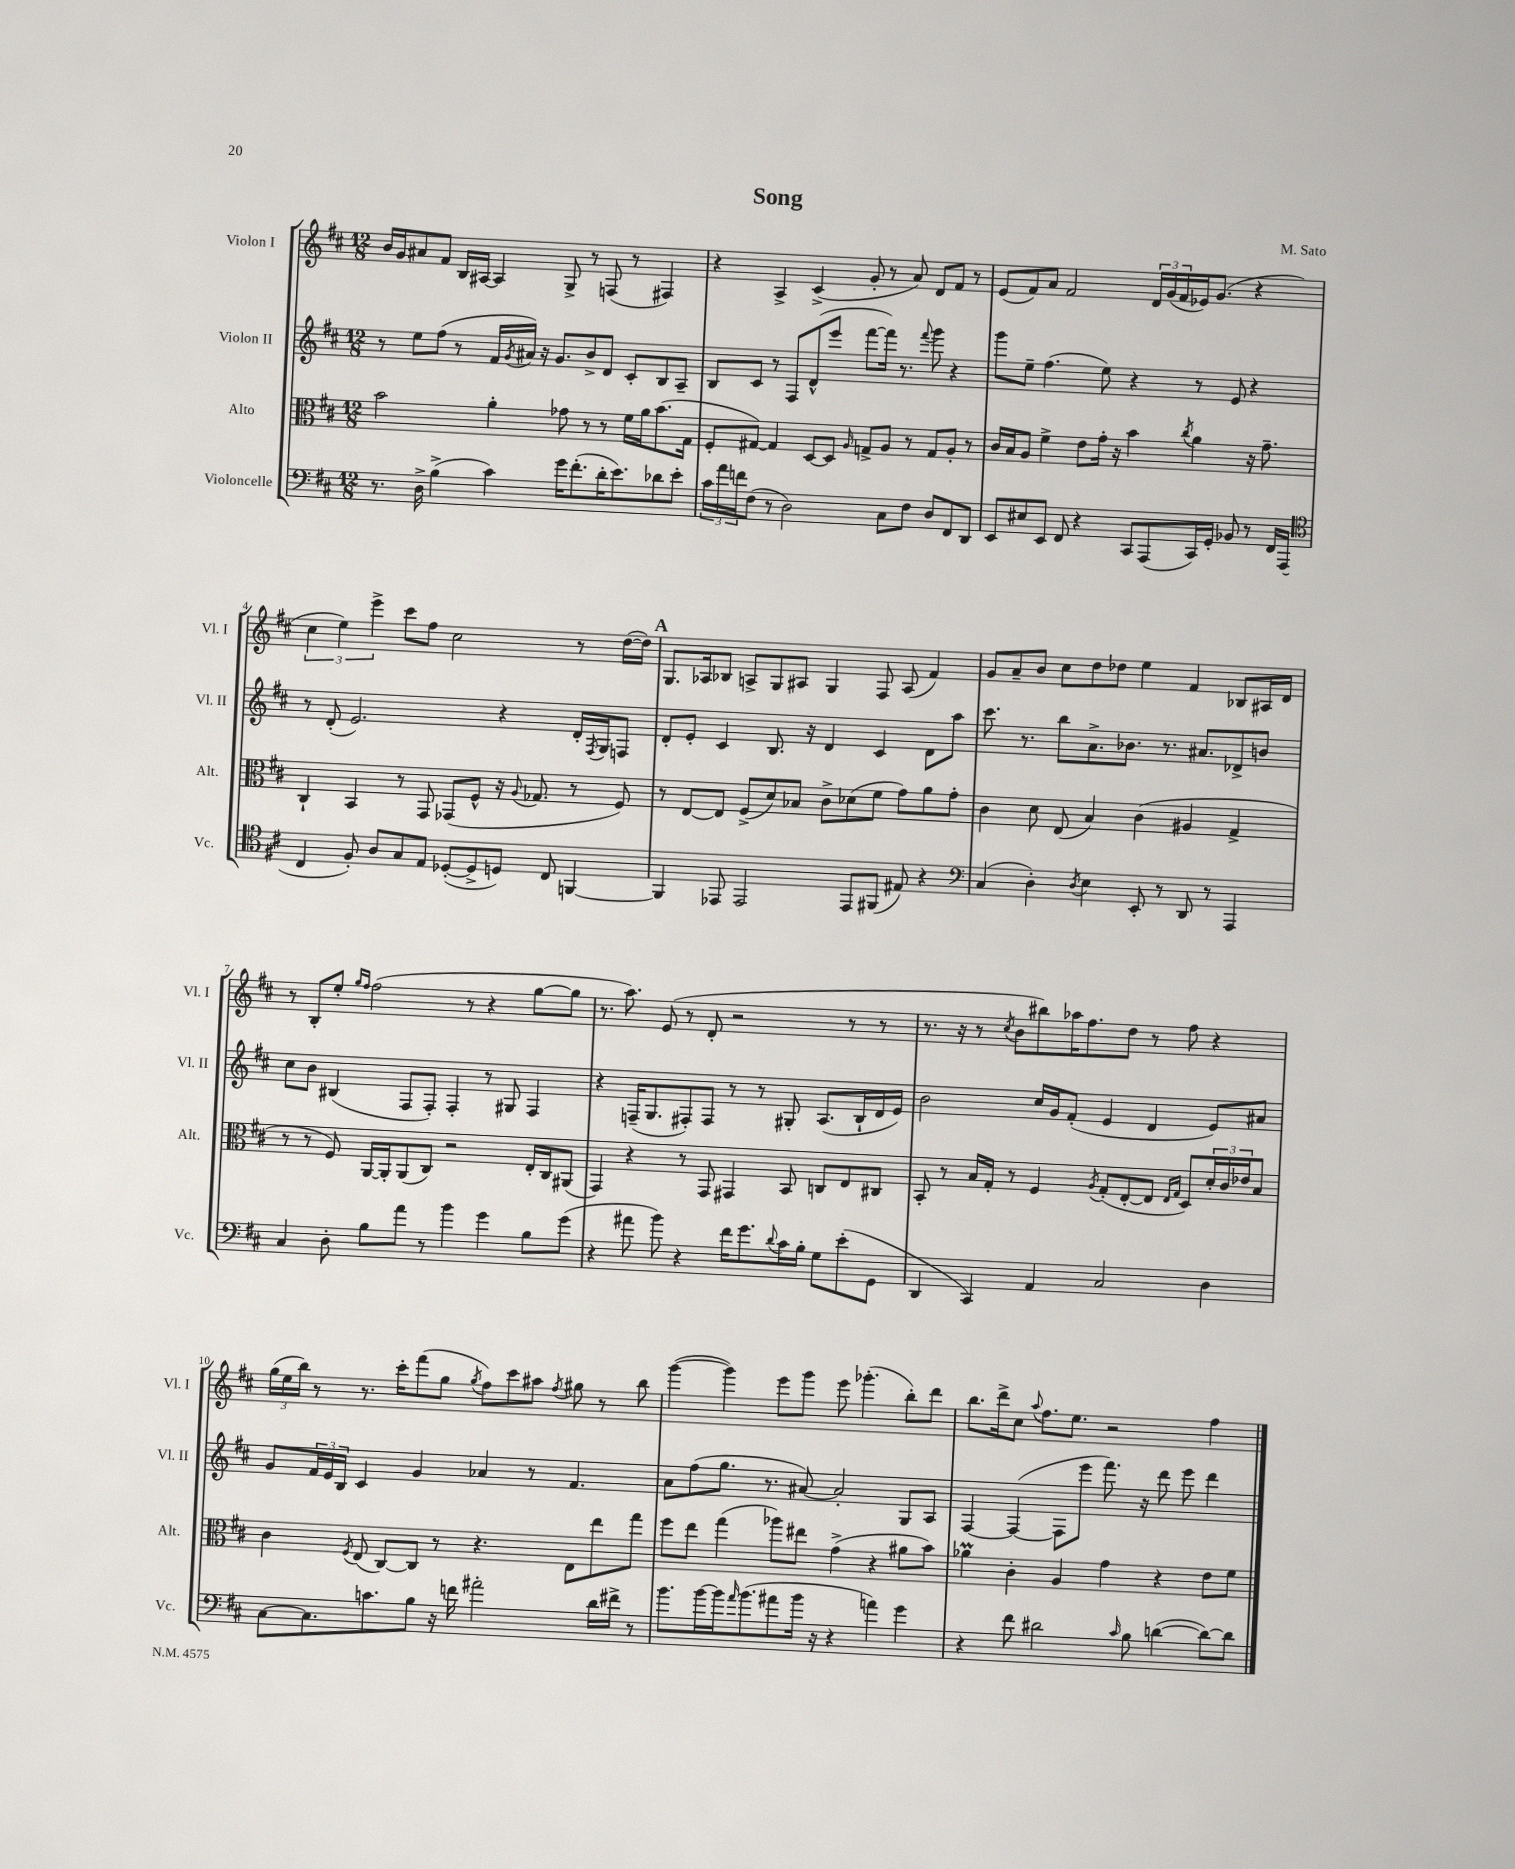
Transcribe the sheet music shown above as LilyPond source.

\header { title = "Song" composer = "M. Sato" }
<<
\new StaffGroup <<
\new Staff = "s0" \with { instrumentName = "Violon I" shortInstrumentName = "Vl. I" } {
    \clef treble \key d \major \numericTimeSignature \time 12/8
    b'16 g'16 ais'8 fis'8 b16 ais16~ ais4 g8-> r8 f8( r8 fis4) |
    r4 a4-> cis'4->( g'8-. r8 a'8) d'8 fis'8 r8 |
    e'8( fis'8) a'8 fis'2 \tuplet 3/2 { d'16 g'16( fis'16 } ees'16) g'8.( r4 |
    \tuplet 3/2 { cis''4 e''4) e'''4-> } cis'''8 fis''8 cis''2 r8 d''16~( d''16) |
    \mark \markup { \bold "A" } g8. aes16 bes8 a8-> g8 ais8 g4 fis8 ais8( fis'4) |
    g'8 a'8-- b'8 cis''8 d''8 des''8 e''4 fis'4 bes8 ais16 d'16 |
    r8 b8-. e''8-. \grace { g''16 fis''16 } fis''2( r8 r4 g''8~ g''8 |
    r8. a''8.) e'8( r8 d'8-. r2 r8 r8 |
    r8. r16 r8 \acciaccatura { cis''8 } b'8 bis''8) aes''16 fis''8. d''8 r8 fis''8 r4 |
    \tuplet 3/2 { g''16( e''16 b''16) } r8 r8. cis'''16-. fis'''8( g''8 \acciaccatura { g''8 } fis''8) cis'''8 ais''8 \acciaccatura { fis''8 } gis''8 r8 b''8 |
    g'''4~( g'''4) e'''8 g'''8 e'''8 ges'''4.-.( b''8-.) d'''8 |
    b''8. d'''16-> cis''8 \appoggiatura { a''8 } fis''8. e''8. r2 fis''4 \bar "|." |
}
\new Staff = "s1" \with { instrumentName = "Violon II" shortInstrumentName = "Vl. II" } {
    \clef treble \key d \major \numericTimeSignature \time 12/8
    r8 e''8 fis''8( r8 fis'16 \acciaccatura { g'8 } ais'16) r16 g'8. b'8-> d'8 cis'8-. b8 a8-- |
    b8 cis'8 r8 fis8 d'8-^( e'''8 fis'''8~ fis'''16) r8. \appoggiatura { fis'''8 } g'''8 r4 |
    g'''8 e''8-- fis''4.( e''8) r4 r8 e'8 r4 |
    r8 d'8-.( e'2.) r4 d'16-. \acciaccatura { fis8 } g16 f8 |
    \mark \markup { \bold "A" } d'8-. e'8-. cis'4 b8. r16 d'4 cis'4 d'8 a''8 |
    cis'''8. r8. b''8 a'8.-> bes'8. r8. ais'8. des'8-> b'8 |
    cis''8 b'8 bis4( fis8 fis8-.) fis4-. r8 gis8 fis4 |
    r4 f16--( g8. fis8-.) fis8 r8 r8 gis8-. a8.( b16-! d'16 e'16) |
    b'2 cis''16 g'16 fis'8-.( e'4 d'4 e'8) ais'8 |
    g'8 \tuplet 3/2 { fis'16 e'16 b16 } cis'4 g'4 aes'4 r8 fis'4. |
    a'8 fis''8( g''8. r8. ais'8~) ais'2-. g8 a8 |
    fis4~ fis4~( fis8 e'''8 fis'''8.) r16 d'''8 e'''8 d'''4 \bar "|." |
}
\new Staff = "s2" \with { instrumentName = "Alto" shortInstrumentName = "Alt." } {
    \clef alto \key d \major \numericTimeSignature \time 12/8
    b'2 a'4-. ges'8 r8 r8 fis'16 a'16 b'8.( g16 |
    fis8-. gis8~) gis4 d8~ d8 \grace { a16 } g8-> a8 r8 g8 a8-. r8 |
    cis'16 b16 a8 fis'4-> e'8 g'16-. r16 b'4 \acciaccatura { cis''8 } a'4 r16 g'8.-- |
    cis4-! b,4 r8 g,8 ges,8( fis8-^ r16 \appoggiatura { a8 } ges8. r8 fis8) |
    \mark \markup { \bold "A" } r8 e8~ e8 fis8->( d'8) bes8 cis'8-> des'8( fis'8 g'8) a'8 g'8-. |
    cis'4 d'8 e8( b4) cis'4( ais4 g4-> |
    r8 r8 fis8) a,16~ a,16-. a,8( cis8) r2 e16-. cis16 ais,8( |
    g,4) r4 r8 g,8 gis,4 b,8 c8 e8 cis8 |
    b,8-. r8 b16 g16-. r8 fis4 \acciaccatura { a8 } g8-.( e8~-. e8 \grace { e16 g16 } d8) \tuplet 3/2 { d'16-. cis'16 ees'16 } b8 |
    cis'4 \acciaccatura { fis8 } e8( cis8~) cis8 r8 r4. e8 e''8 g''8 |
    fis''8 e''8 g''4( aes''8) eis''8 g'4->( r4 ais'8 b'8) |
    aes'4\prall cis'4-. a4 g'4 r4 e'8 fis'8 \bar "|." |
}
\new Staff = "s3" \with { instrumentName = "Violoncelle" shortInstrumentName = "Vc." } {
    \clef bass \key d \major \numericTimeSignature \time 12/8
    r8. d16-> b4->( cis'4) g'16 fis'8.-.( d'16-. e'8.) des'8 e'8-. |
    \tuplet 3/2 { cis'16 a'16 f'16 } fis8( r8 d2) cis8 fis8 d8 fis,8 d,8 |
    e,8 eis8 e,8 fis,8 r4 cis,8 a,,8( cis,16) g,16-. bes,8 r8 fis,16 a,,16( |
    \clef tenor cis4 fis8-.) a8 g8 e8 des8~-.( des8-> d8) cis8 f,4~ |
    \mark \markup { \bold "A" } f,4 ees,8 ees,2 ees,8 fis,8( eis8) r4 |
    \clef bass cis4( d4-.) \acciaccatura { d8 } e4 e,8-. r8 d,8 r8 a,,4 |
    cis4 d8-. b8 a'8 r8 b'4 g'4 b8 g'8( |
    r4 ais'8 b'8) r4 fis'16 g'8. \appoggiatura { d'8 } cis'16 b16-. g8 e'8-.( g,8 |
    d,4 cis,4) a,4 cis2 d4 |
    cis8~ cis8. c'8. b8 r16 f'16 ais'2-. d'16 fis'16-> r8 |
    b'8. b'16~ b'16 \grace { a'16 } b'8.( ais'8 b'16 r16 r4 a'4) g'4 |
    r4 fis'8 dis'2 \grace { cis'16 } b8 d'4~( d'8~) d'8 \bar "|." |
}
>>
>>
